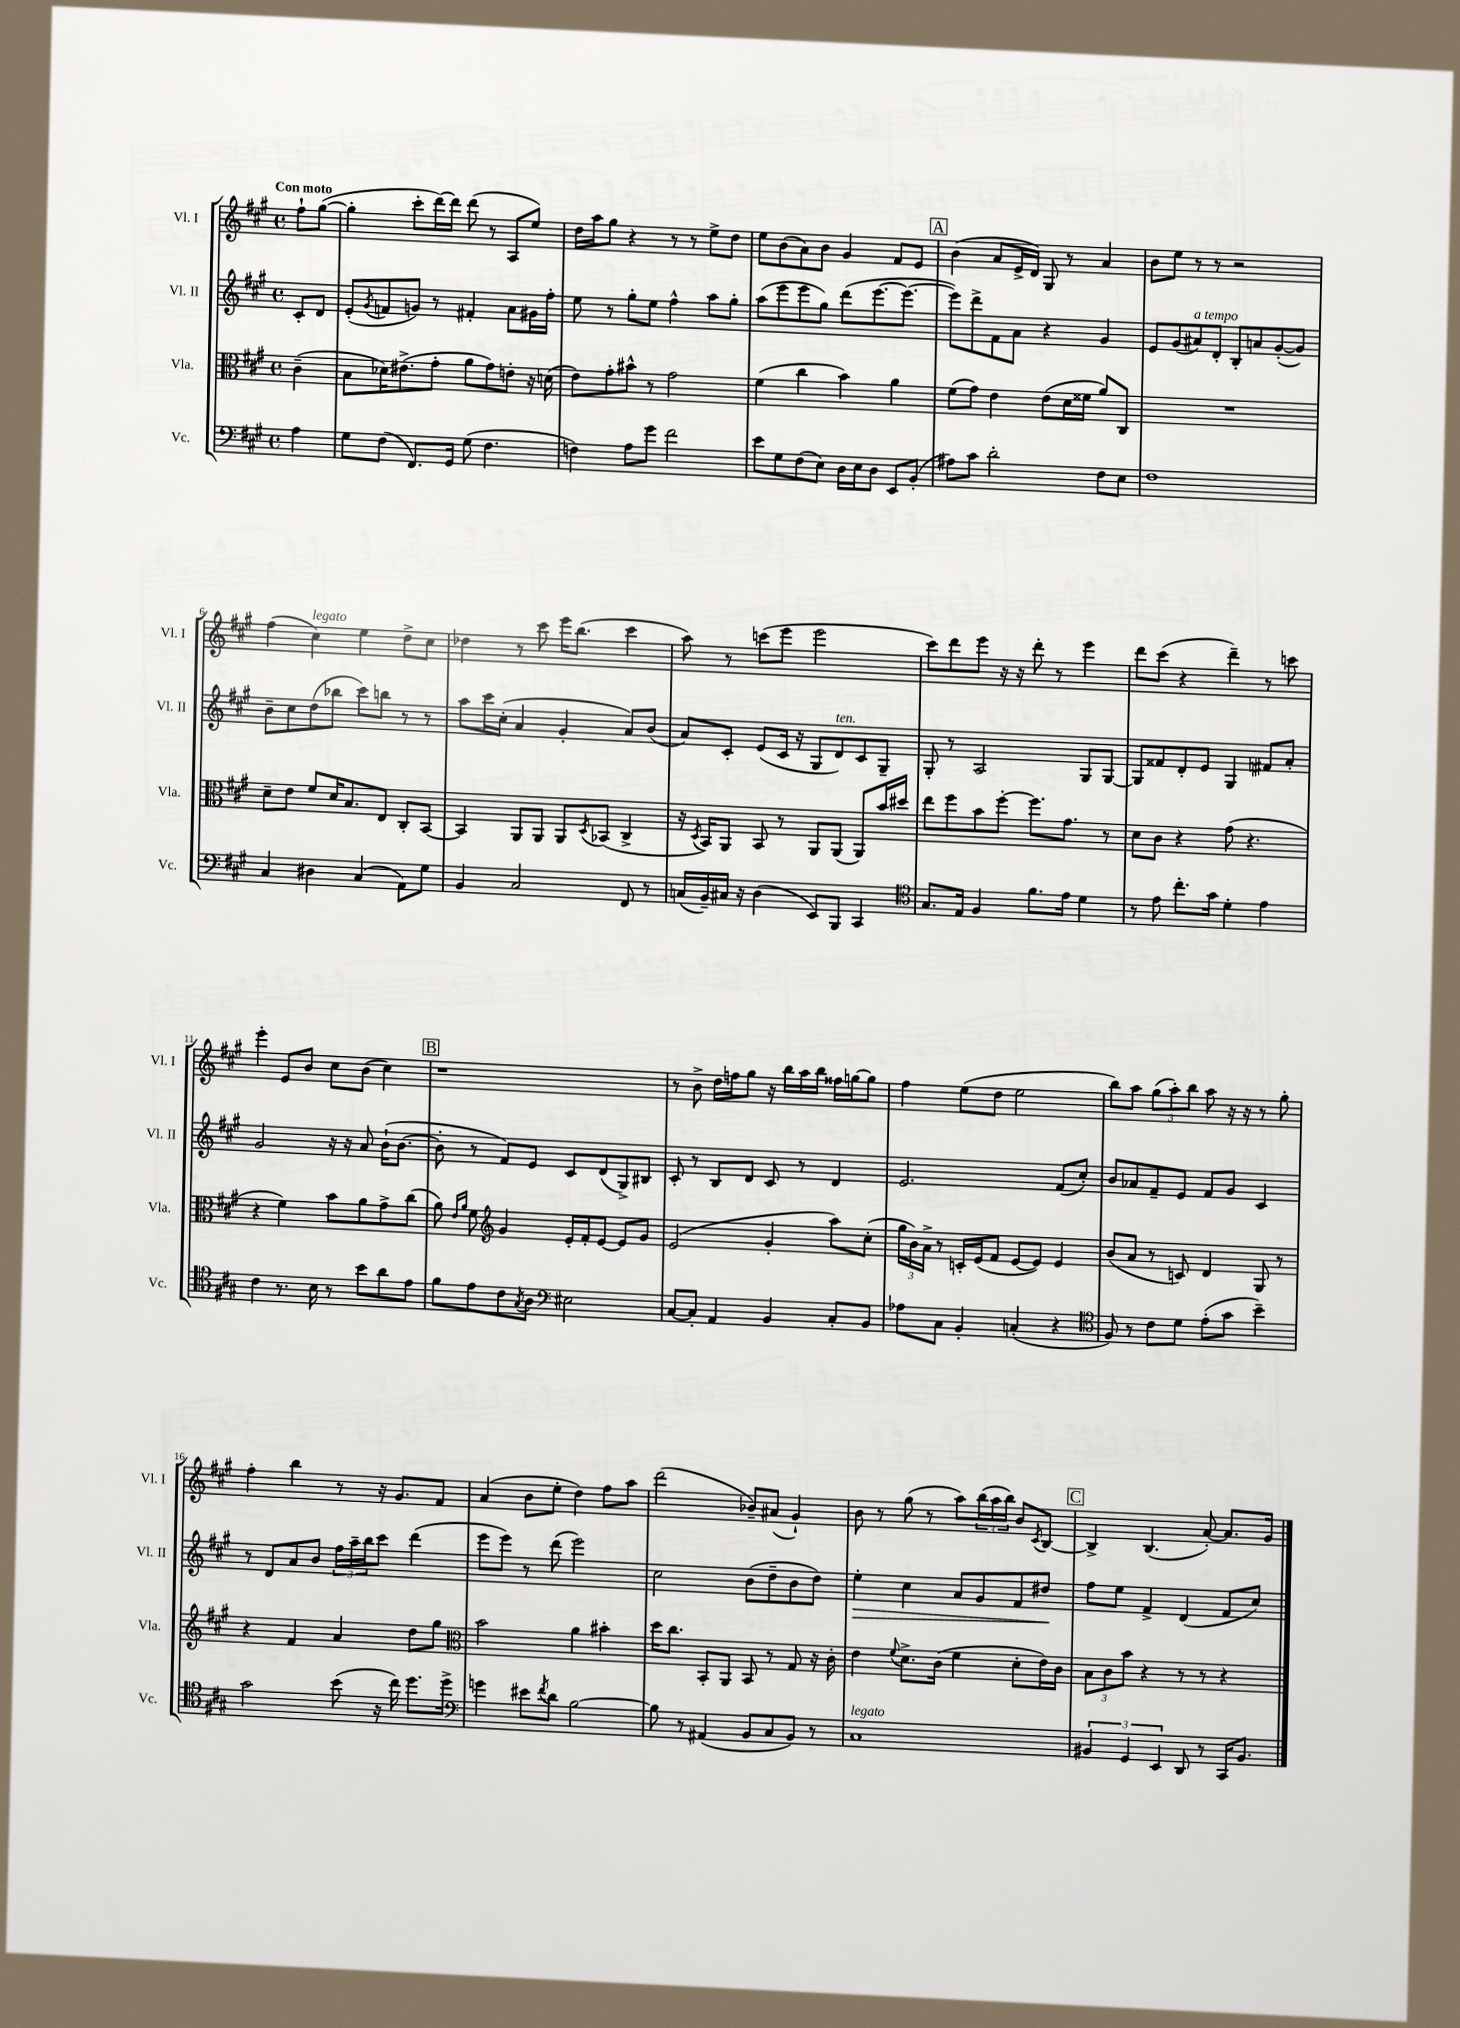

**kern	**kern	**kern	**kern
*staff4	*staff3	*staff2	*staff1
*clefF4	*clefC3	*clefG2	*clefG2
*k[f#c#g#]	*k[f#c#g#]	*k[f#c#g#]	*k[f#c#g#]
*M4/4	*M4/4	*M4/4	*M4/4
*met(c)	*met(c)	*met(c)	*met(c)
4A	(4c#~	8c#'	8ff#`
.	.	8d	([8gg#
=	=	=	=
8G#	8B	(8e'	4gg#']
.	.	8qg#	.
(8F#	16d-)	8f	.
.	(8.e#^	.	.
8.FF#)	.	8g)	8ccc#'
.	8g#'	8r	[16ddd)
16GG#	.	.	16ddd]
(8G#	8a	4f#'	(8ddd
4.F#	8g#)	.	8r
.	8e'	8a	8A
.	16r	16g#	8ee)
.	(16d	16ff#'	.
=	=	=	=
4F)	8e)	8ee	16dd
.	.	.	16aa
.	8g#'	8r	8gg#
8A	8b#^^	8gg#'	4r
8g#	8r	8ee	.
2f#	2g#	4ff#^^	8r
.	.	.	8r
.	.	8aa	8ee^
.	.	8gg#'	8dd
=	=	=	=
8e	(4f#	(8aa	8ee
8G#	.	8eee	(8b
(8F#	4cc#	8eee	8a)
8E)	.	8gg#)	8b
16D	4b)	(8ddd	4g#
16E	.	.	.
8D	.	[8.eee	.
8EE	4a	.	8f#
.	.	8.eee_	.
(8BB'	.	.	8e
=	=	=	=
8A#)	(8f#	8eee])	(4b
8c#	8g#)	8ddd^	.
2d'	4e	8f#	8a
.	.	8a	16e^
.	.	.	16d)
.	(8e	4r	8G#
.	16d	.	8r
.	16f##	.	.
8F#	8a)	4g#	4a
8E	8C#	.	.
=	=	=	=
1F#	1r	8e	8b
.	.	(8g#	8ee
.	.	8a#)	8r
.	.	8d'	8r
.	.	8B'	2r
.	.	8a	.
.	.	([8g#'	.
.	.	8g#])	.
=	=	=	=
4C#	8d~	8b~	(4ff#
.	8e	8cc#	.
4D#	8f#	(8dd	4cc#)
.	16d	8bb-	.
.	8.B	.	.
(4C#	.	8ccc#)	4ee
.	8E	8bb	.
8AA)	8C#'	8r	8dd^
8G#	[8BB	8r	8cc#
=	=	=	=
4BB	4BB]	8aa	4dd-
.	.	16ccc#	.
.	.	(16cc#'	.
2C#	8AA	4a	8r
.	8AA	.	8ccc#
.	8AA	4g#'	16eee
.	.	.	(8.bb
.	8qD	.	.
.	(8BB-	.	.
8FF#	4C#^	8a)	4ccc#
8r	.	(8b	.
=	=	=	=
(16C	16r	8a)	8aa)
.	8qD	.	.
16BB~)	16BB)	.	.
16C#	8AA	8c#'	8r
16r	.	.	.
(4D	8BB	(8e	(8ccc
.	8r	16c#	8eee
.	.	16r	.
8EE)	8AA	8G#	2eee
8BBB	(8AA	8d)	.
4CC#	8AA)	8c#	.
.	16b	8G#~	.
.	16dd#	.	.
=	=	=	=
*clefC4	*	*	*
8.G#	8ee	8G#'	8ccc#)
.	8ff#	8r	8ddd
16E	.	.	.
4F#	8b	2A	8eee
.	[8ff#'	.	16r
.	.	.	16r
8.f#	8.ff#]	.	8ddd'
.	.	.	8r
16e	8.g#	.	.
4d	.	8G#	4eee
.	8r	[8G#	.
=	=	=	=
8r	8d	8G#]	8ddd
8e	8c#	8f##	(8ccc#
8.cc#'	4r	8d'	4r
.	.	8e	.
16g#	.	.	.
4d'	(8g#	4G#	4ddd~)
.	4.r	.	.
4e	.	8f#	8r
.	.	8a'	8ccc
=	=	=	=
4c#	4r	2g#	4eee'
8.r	4f#)	.	8e
.	.	.	8b
16B	.	.	.
8r	8b	16r	8cc#
.	.	16r	.
8b	8a	8a	(8b
8a	8g#^	(16b`	4cc#)
.	.	[8.b	.
8e	(8cc#	.	.
=	=	=	=
8f#	8a)	8b']	1r
.	16qqe	.	.
.	16qqa	.	.
8e	8f#	8r	.
*	*clefG2	*	*
8c#	4g#	8f#)	.
8qG#	.	.	.
8A	.	8e	.
*clefF4	*	*	*
2E#	16e'	8c#	.
.	16f#'	.	.
.	[8e	(8d	.
.	8e]	8G#^)	.
.	8g#	8B#	.
=	=	=	=
[8C#	(2e	8c#'	8r
8C#']	.	8r	8b^
4AA	.	8B	16dd
.	.	.	16ff
.	.	8d	8gg#
4BB	4g#'	8c#	16r
.	.	.	16bb
.	.	8r	16aa
.	.	.	16bb
8C#'	8aa)	4d	16ff##
.	.	.	[16gg
8BB	(8cc#'	.	8gg]
=	=	=	=
8A-	24gg#	2.e	4ff#
.	24b)	.	.
.	24a^	.	.
8C#	8r	.	.
4BB'	16c'	.	(8ee
.	(16e	.	.
.	8f#	.	8dd
(4C'	[8e	.	2ee
.	8e])	.	.
4r	4e	(8f#	.
.	.	8cc#')	.
=	=	=	=
*clefC4	*	*	*
8F#)	(8b	8b	8bb)
8r	8a	8a-	8aa
8c#	8r	8f#~	(12gg#
.	.	.	12aa')
8d	8c)	8e	.
.	.	.	12bb
(8e'	4d	8f#	8aa
8g#	.	8g#	16r
.	.	.	16r
4b~)	8G#	4c#	8r
.	8r	.	8gg#'
=	=	=	=
2g#	4r	8r	4ff#'
.	.	8d	.
.	4f#	8a	4bb
.	.	8b	.
(8b	4a	24ff#	8r
.	.	24aa~	.
.	.	24bb	.
16r	.	8ccc#	16r
16cc#)	.	.	8.g#
8.dd	8dd	(4ddd	.
.	8gg#	.	8f#
16dd^	.	.	.
=	=	=	=
*clefF4	*clefC3	*	*
4g	2b	8eee	(4a
.	.	8eee)	.
8e#	.	8r	8b
8qf#	.	.	.
8d	.	(8ddd	8ee'
[2B	4a	2eee)	4dd)
.	4b#'	.	8ff#
.	.	.	8aa
=	=	=	=
8B]	16dd	2cc#	(2ddd
.	8.cc#	.	.
8r	.	.	.
(4AA#	8BB'	.	.
.	8AA	.	.
8BB	8BB	(8b	8b-~)
8C#	8r	8dd~	(8a#
8BB)	8G#	8b	4g#`)
8r	16r	8dd)	.
.	16c#'	.	.
=	=	=	=
1C#	4e	4ee'	8b
.	.	.	8r
.	8qqf#	.	.
.	8.d^	4cc#	(8gg#
.	.	.	8r
.	(16c#	.	.
.	4f#	8a	8aa)
.	.	8g#	(24bb
.	.	.	24aa
.	.	.	24bb)
.	8d'	8f#	8b
.	.	.	8qc#
.	16e)	8dd#	[8B
.	16c#	.	.
=	=	=	=
6BB#	12B	8ff#	4B^]
.	12c#	.	.
.	.	8ee	.
6GG#	12b	.	.
.	4r	4f#^	(4.B
6EE	.	.	.
8DD	8r	(4d	.
8r	8r	.	[8a')
16CC#	4r	8f#	8.a]
8.BB#	.	.	.
.	.	8cc#)	.
.	.	.	16g#
==	==	==	==
*-	*-	*-	*-
